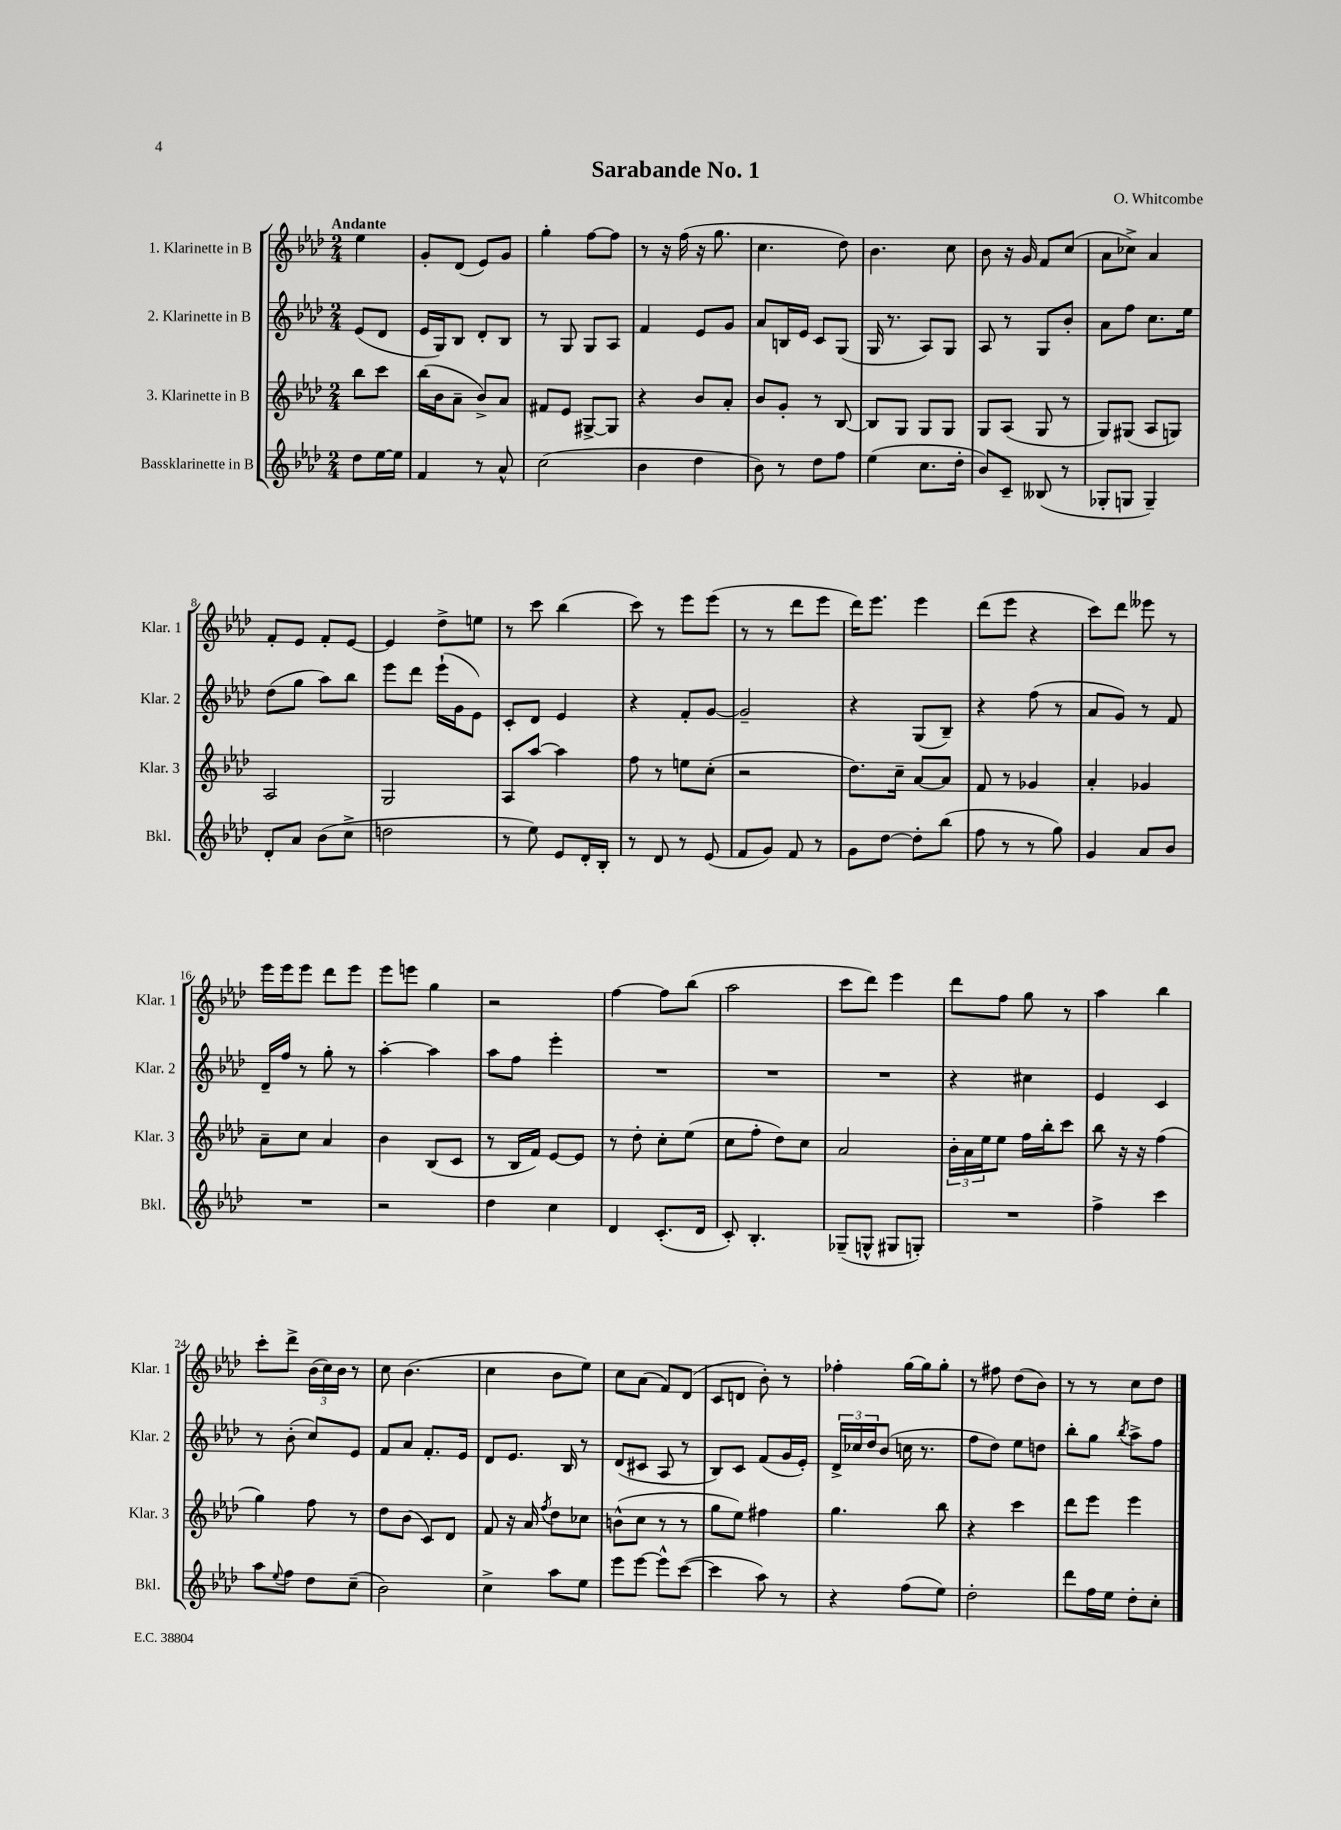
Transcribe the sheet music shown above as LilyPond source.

\header { title = "Sarabande No. 1" composer = "O. Whitcombe" }
<<
\new StaffGroup <<
\new Staff = "s0" \with { instrumentName = "1. Klarinette in B" shortInstrumentName = "Klar. 1" } {
    \clef treble \key aes \major \numericTimeSignature \time 2/4 \partial 4 \tempo "Andante"
    ees''4 |
    g'8-. des'8( ees'8) g'8 |
    g''4-. f''8~ f''8 |
    r8 r16 f''16( r16 g''8. |
    c''4. des''8) |
    bes'4. c''8 |
    bes'8 r16 g'16 f'8 c''8( |
    aes'8 ces''8->) aes'4 |
    f'8-. ees'8 f'8-. ees'8~ |
    ees'4 des''8-> e''8 |
    r8 c'''8 bes''4( |
    c'''8) r8 ees'''8 ees'''8( |
    r8 r8 des'''8 ees'''8 |
    des'''16) ees'''8. ees'''4 |
    des'''8( ees'''8 r4 |
    c'''8) des'''8 eeses'''8 r8 |
    ees'''16 ees'''16 ees'''8 des'''8 ees'''8 |
    ees'''8 e'''8 g''4 |
    r2 |
    f''4~ f''8 bes''8( |
    aes''2 |
    c'''8 des'''8) ees'''4 |
    des'''8 f''8 g''8 r8 |
    aes''4 bes''4 |
    c'''8-. des'''8-> \tuplet 3/2 { bes'16( c''16) bes'16 } r8 |
    c''8 bes'4.( |
    c''4 bes'8 ees''8) |
    c''8 aes'8( f'8) des'8( |
    c'8 d'8 bes'8-.) r8 |
    fes''4-. g''16~ g''16 g''8-. |
    r8 fis''8 des''8( bes'8) |
    r8 r8 c''8 des''8 \bar "|." |
}
\new Staff = "s1" \with { instrumentName = "2. Klarinette in B" shortInstrumentName = "Klar. 2" } {
    \clef treble \key aes \major \numericTimeSignature \time 2/4 \partial 4
    ees'8( des'8 |
    ees'16 g16) bes8 des'8-. bes8 |
    r8 g8 g8 aes8 |
    f'4 ees'8 g'8 |
    aes'8 b16 ees'16 c'8 g8( |
    g16 r8. aes8) g8 |
    aes8 r8 g8 bes'8-. |
    aes'8 f''8 c''8. ees''16 |
    des''8( g''8 aes''8) bes''8 |
    ees'''8 des'''8 ees'''16-!( g'16 ees'8) |
    c'8-. des'8 ees'4 |
    r4 f'8-. g'8~ |
    g'2-- |
    r4 g8( bes8--) |
    r4 f''8( r8 |
    aes'8 g'8) r8 f'8 |
    des'16-- f''16 r8 g''8-. r8 |
    aes''4~-. aes''4 |
    aes''8 f''8 ees'''4-. |
    R2 |
    R2 |
    R2 |
    r4 cis''4 |
    ees'4 c'4 |
    r8 bes'8-.( c''8) ees'8 |
    f'8 aes'8 f'8.-. ees'16 |
    des'8 ees'8. bes16 r8 |
    des'8( cis'8 aes8 r8 |
    bes8) c'8 f'8( g'16 ees'16-.) |
    \tuplet 3/2 { des'16-> ces''16 des''16 } bes'8( c''16 r8. |
    f''8 des''8) ees''8 d''8 |
    bes''8-. g''8 \acciaccatura { bes''8 } aes''8-> f''8 \bar "|." |
}
\new Staff = "s2" \with { instrumentName = "3. Klarinette in B" shortInstrumentName = "Klar. 3" } {
    \clef treble \key aes \major \numericTimeSignature \time 2/4 \partial 4
    bes''8 c'''8 |
    bes''16( bes'16 aes'8-- bes'8->) aes'8 |
    fis'8 ees'8 gis8~-> gis8 |
    r4 bes'8 aes'8-. |
    bes'8 g'8-. r8 bes8~ |
    bes8 g8 g8 g8 |
    g8 aes8( g8 r8 |
    g8) gis8( aes8 g8) |
    aes2 |
    g2 |
    aes8 aes''8~ aes''4 |
    f''8 r8 e''8 c''8-.( |
    r2 |
    des''8.) c''16-- aes'8~ aes'8 |
    f'8 r8 ges'4 |
    aes'4-. ges'4 |
    aes'8-- c''8 aes'4 |
    bes'4 bes8( c'8 |
    r8 bes16 f'16) ees'8~ ees'8 |
    r8 des''8-. c''8-. ees''8( |
    c''8 f''8-. des''8) c''8 |
    aes'2 |
    \tuplet 3/2 { bes'16-. aes'16 ees''16 } ees''8 f''16 bes''16-. c'''8 |
    bes''8 r16 r16 f''4( |
    g''4) f''8 r8 |
    des''8 bes'8( c'8) des'8 |
    f'8 r16 aes'16 \acciaccatura { f''8 } des''8 ces''8 |
    b'8-^( c''8 r8 r8 |
    g''8 ees''8) fis''4 |
    g''4. bes''8 |
    r4 c'''4 |
    des'''8 ees'''8 ees'''4 \bar "|." |
}
\new Staff = "s3" \with { instrumentName = "Bassklarinette in B" shortInstrumentName = "Bkl." } {
    \clef treble \key aes \major \numericTimeSignature \time 2/4 \partial 4
    des''8 ees''16~ ees''16 |
    f'4 r8 aes'8-^ |
    c''2( |
    bes'4 des''4 |
    bes'8) r8 des''8 f''8 |
    ees''4( c''8. des''16-. |
    bes'8) c'8-- beses8( r8 |
    ges8-. g8 g4--) |
    des'8-. aes'8 bes'8( c''8-> |
    d''2 |
    r8 ees''8) ees'8 des'16-. bes16-. |
    r8 des'8 r8 ees'8( |
    f'8 g'8) f'8 r8 |
    g'8 des''8~ des''8-. bes''8( |
    f''8 r8 r8 g''8) |
    g'4 aes'8 bes'8 |
    R2 |
    r2 |
    des''4 c''4 |
    des'4 c'8.-.( des'16 |
    c'8-.) bes4.-. |
    ges8--( g8-^ gis8 g8-.) |
    R2 |
    f''4-> c'''4 |
    aes''8 \appoggiatura { ees''8 } f''8 des''8 c''8--( |
    bes'2) |
    c''4-> aes''8 ees''8 |
    ees'''8 ees'''8~ ees'''8-^ c'''8~( |
    c'''4 aes''8) r8 |
    r4 f''8( ees''8) |
    des''2-. |
    des'''8 f''16 ees''16 des''8-. c''8-. \bar "|." |
}
>>
>>
